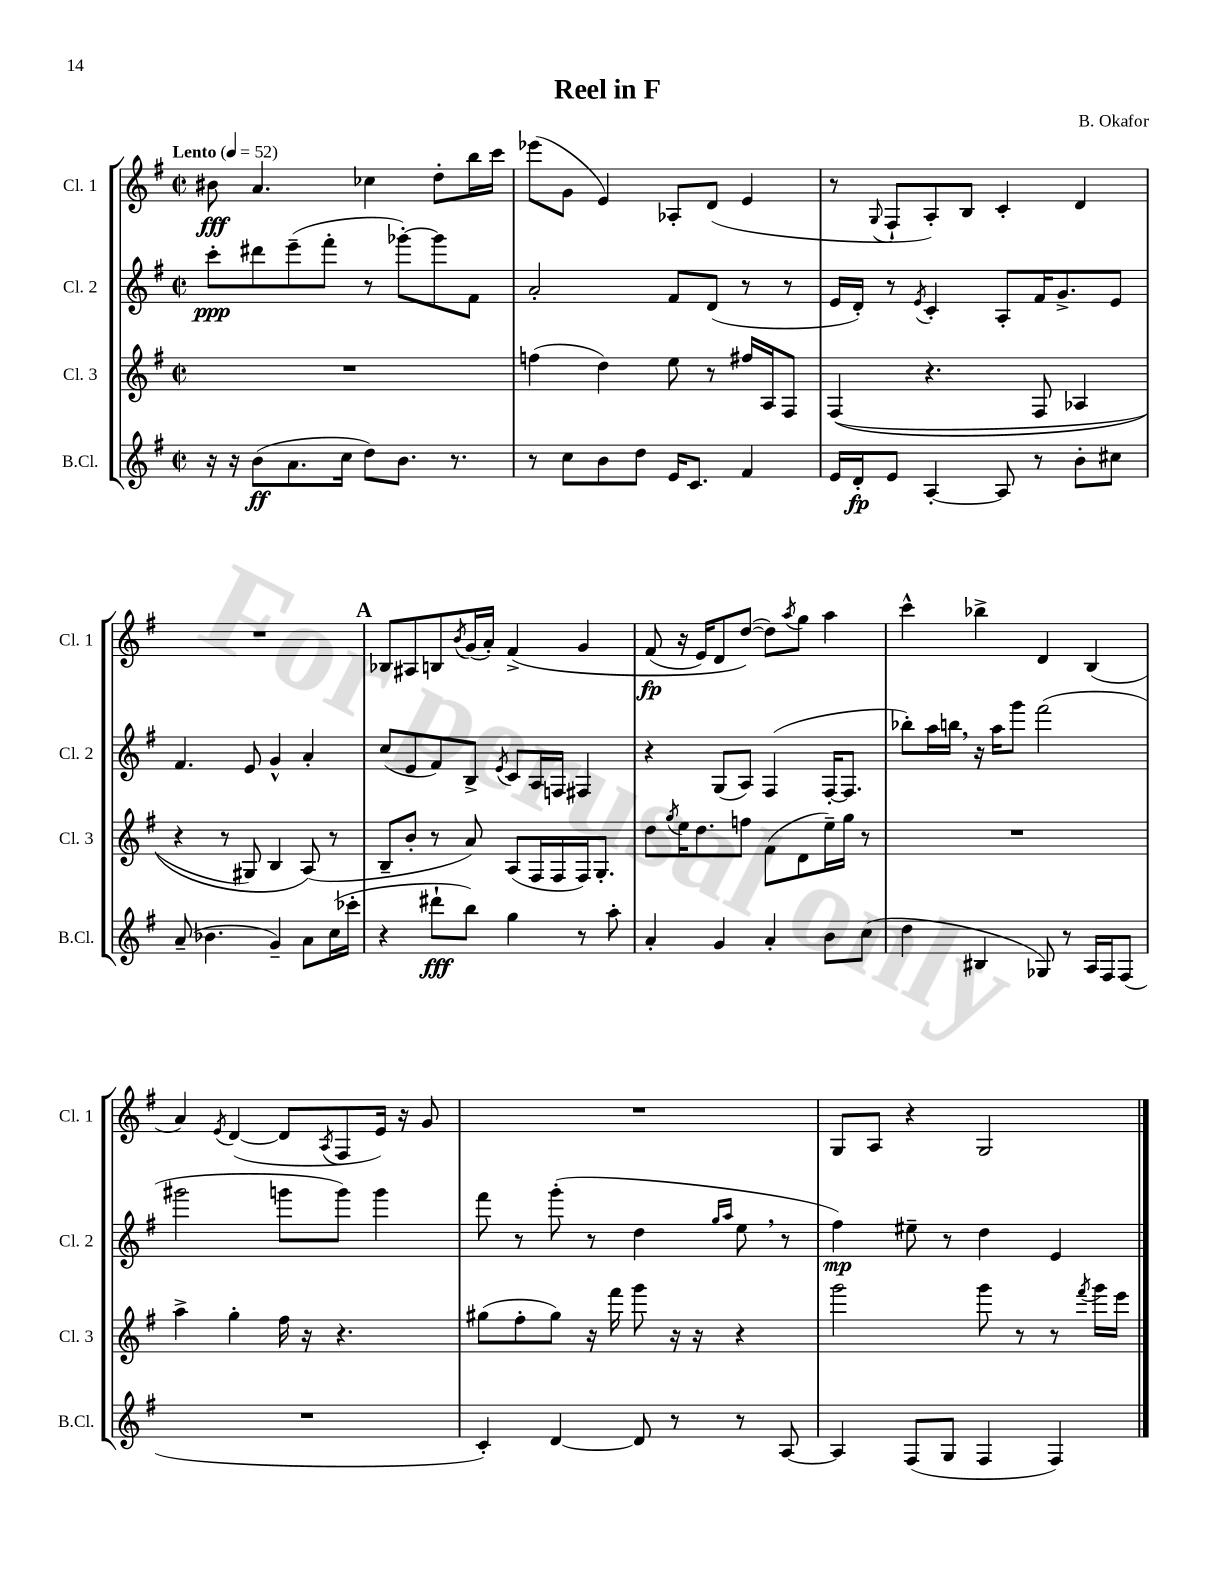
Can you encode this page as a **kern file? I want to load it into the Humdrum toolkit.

**kern	**dynam	**kern	**kern	**dynam	**kern	**dynam
*part4	*part4	*part3	*part2	*part2	*part1	*part1
*staff4	*staff4	*staff3	*staff2	*staff2	*staff1	*staff1
*I"B.Cl.	*	*I"Cl. 3	*I"Cl. 2	*	*I"Cl. 1	*
*I'B.Cl.	*	*I'Cl. 3	*I'Cl. 2	*	*I'Cl. 1	*
*clefG2	*	*clefG2	*clefG2	*	*clefG2	*
*k[f#]	*	*k[f#]	*k[f#]	*	*k[f#]	*
*M2/2	*	*M2/2	*M2/2	*	*M2/2	*
*met(c|)	*	*met(c|)	*met(c|)	*	*met(c|)	*
*MM52	*	*MM52	*MM52	*	*MM52	*
=1	=1	=1	=1	=1	=1	=1
!	!	!	!	!	!LO:TX:a:B:t=Lento	!
16r	.	1r	8ccc'\L	ppp	8b#X\	fff
16r	.	.	.	.	.	.
(8b\L	ff	.	8ddd#X\	.	4.a/	.
8.a\	.	.	(8eee~\	.	.	.
.	.	.	8fff#'\J	.	.	.
16cc\Jk	.	.	.	.	.	.
8dd\L)	.	.	8r	.	4cc-X\	.
8.b\J	.	.	[8ggg-X'\L)	.	.	.
.	.	.	8ggg-\]	.	8dd'\L	.
8.r	.	.	.	.	.	.
.	.	.	8f#\J	.	16bb\L	.
.	.	.	.	.	16ccc\JJ	.
=2	=2	=2	=2	=2	=2	=2
8r	.	(4ffn\	2a'/	.	(8eee-X\L	.
8cc\L	.	.	.	.	8g\J	.
8b\	.	4dd\)	.	.	4e/)	.
8dd\J	.	.	.	.	.	.
16e/KL	.	8ee\	8f#/L	.	8A-X'/L	.
8.c/J	.	.	.	.	.	.
.	.	8r	(8d/J	.	(8d/J	.
4f#/	.	16ff#X/LL	8r	.	4e/	.
.	.	16A/J	.	.	.	.
.	.	8F#/J	8r	.	.	.
=3	=3	=3	=3	=3	=3	=3
16e/LL	.	((4F#/	16e/LL	.	8r	.
16d'/J	fp	.	16d'/JJ)	.	.	.
.	.	.	.	.	8qqG/	.
8e/J	.	.	8r	.	8F#`/L	.
.	.	.	8qe/	.	.	.
[4A'/	.	4.r	4c'/	.	8A'/)	.
.	.	.	.	.	8B/J	.
8A/]	.	.	8A'/L	.	4c'/	.
8r	.	8F#/	16f#/K	.	.	.
.	.	.	8.g^/	.	.	.
8b'\L	.	4A-X/	.	.	4d/	.
8cc#X\J	.	.	8e/J	.	.	.
!!LO:LB:g=z
=4	=4	=4	=4	=4	=4	=4
(8a~/	.	4r	4.f#/	.	1r	.
4.b-X\	.	.	.	.	.	.
.	.	8r	.	.	.	.
.	.	8G#X/)	8e/	.	.	.
4g~/)	.	4B/	4g^^/	.	.	.
8a\L	.	(8A/)	4a'/	.	.	.
(16cc\L	.	8r	.	.	.	.
16ccc-X'\JJ	.	.	.	.	.	.
!!LO:REH:place=s1:t=A
=5	=5	=5	=5	=5	=5	=5
4r	.	8B~/L	(8cc/L	.	8B-X/L	.
.	.	8b'/J	8e/	.	8A#X/	.
8ddd#X`\L	fff	8r	8f#/)	.	8Bn/	.
.	.	.	.	.	8qb/	.
8bb\J)	.	8a/)	8B^/J	.	(16g/L	.
.	.	.	.	.	16a'/JJ)	.
.	.	.	8qe/	.	.	.
4gg\	.	(8A/L	8c/L	.	(4f#^/	.
.	.	16F#/L	16A/L	.	.	.
.	.	16F#/	16Fn/JJ	.	.	.
8r	.	16F#/J)	4F#X/	.	4g/	.
.	.	8.G'/J	.	.	.	.
8aa'\	.	.	.	.	.	.
=6	=6	=6	=6	=6	=6	=6
4a'/	.	8dd\L	4r	.	(8f#/	fp
.	.	8qgg/	.	.	.	.
.	.	16ee\K	.	.	16r	.
.	.	8.dd\	.	.	16e/KL)	.
4g/	.	.	(8G/L	.	8d/	.
.	.	8ffn\J	8A/J)	.	([8dd/J)	.
4a'/	.	(8f#\L	(4F#/	.	8dd\L])	.
.	.	.	.	.	8qaa/	.
.	.	8d\	.	.	8gg\J	.
8b\L	.	16ee~\L)	[16F#'/KL	.	4aa\	.
.	.	16gg\JJ	8.F#/J]	.	.	.
(8cc\J	.	8r	.	.	.	.
=7	=7	=7	=7	=7	=7	=7
4dd\	.	1r	8bb-X'\L)	.	4ccc^^\	.
.	.	.	16aa\L	.	.	.
.	.	.	16bbn,\JJ	.	.	.
4B#X/	.	.	16r	.	4bb-X^\	.
.	.	.	16aa\KL	.	.	.
.	.	.	8ggg\J	.	.	.
8G-X/)	.	.	(2fff#\	.	4d/	.
8r	.	.	.	.	.	.
16A/LL	.	.	.	.	(4B/	.
16F#/J	.	.	.	.	.	.
(8F#/J	.	.	.	.	.	.
!!LO:LB:g=z
=8	=8	=8	=8	=8	=8	=8
1r	.	4aa^\	2ggg#X\	.	4a/)	.
.	.	.	.	.	8qe/	.
.	.	4gg'\	.	.	([4d/	.
.	.	16ff#\	8gggn\L	.	8d/L]	.
.	.	16r	.	.	.	.
.	.	.	.	.	8qA/	.
.	.	4.r	8ggg\J)	.	8F#/	.
.	.	.	4ggg\	.	16e/Jk)	.
.	.	.	.	.	16r	.
.	.	.	.	.	8g/	.
=9	=9	=9	=9	=9	=9	=9
4c'/)	.	(8gg#X\L	8fff#\	.	1r	.
.	.	8ff#'\	8r	.	.	.
[4d/	.	8gg#\J)	(8ggg'\	.	.	.
.	.	16r	8r	.	.	.
.	.	16fff#\	.	.	.	.
8d/]	.	8ggg\	4dd\	.	.	.
8r	.	16r	.	.	.	.
.	.	16r	.	.	.	.
.	.	.	16qqgg/LL	.	.	.
.	.	.	16qqaa/JJ	.	.	.
8r	.	4r	8ee,\	.	.	.
[8A/	.	.	8r	.	.	.
=10	=10	=10	=10	=10	=10	=10
4A/]	.	2ggg\	4ff#\)	mp	8G/L	.
.	.	.	.	.	8A/J	.
(8F#/L	.	.	8ee#X~\	.	4r	.
8G/J	.	.	8r	.	.	.
4F#/	.	8ggg\	4dd\	.	2G/	.
.	.	8r	.	.	.	.
4F#/)	.	8r	4e/	.	.	.
.	.	8qfff#/	.	.	.	.
.	.	16ggg\LL	.	.	.	.
.	.	16eee\JJ	.	.	.	.
==	==	==	==	==	==	==
*-	*-	*-	*-	*-	*-	*-
